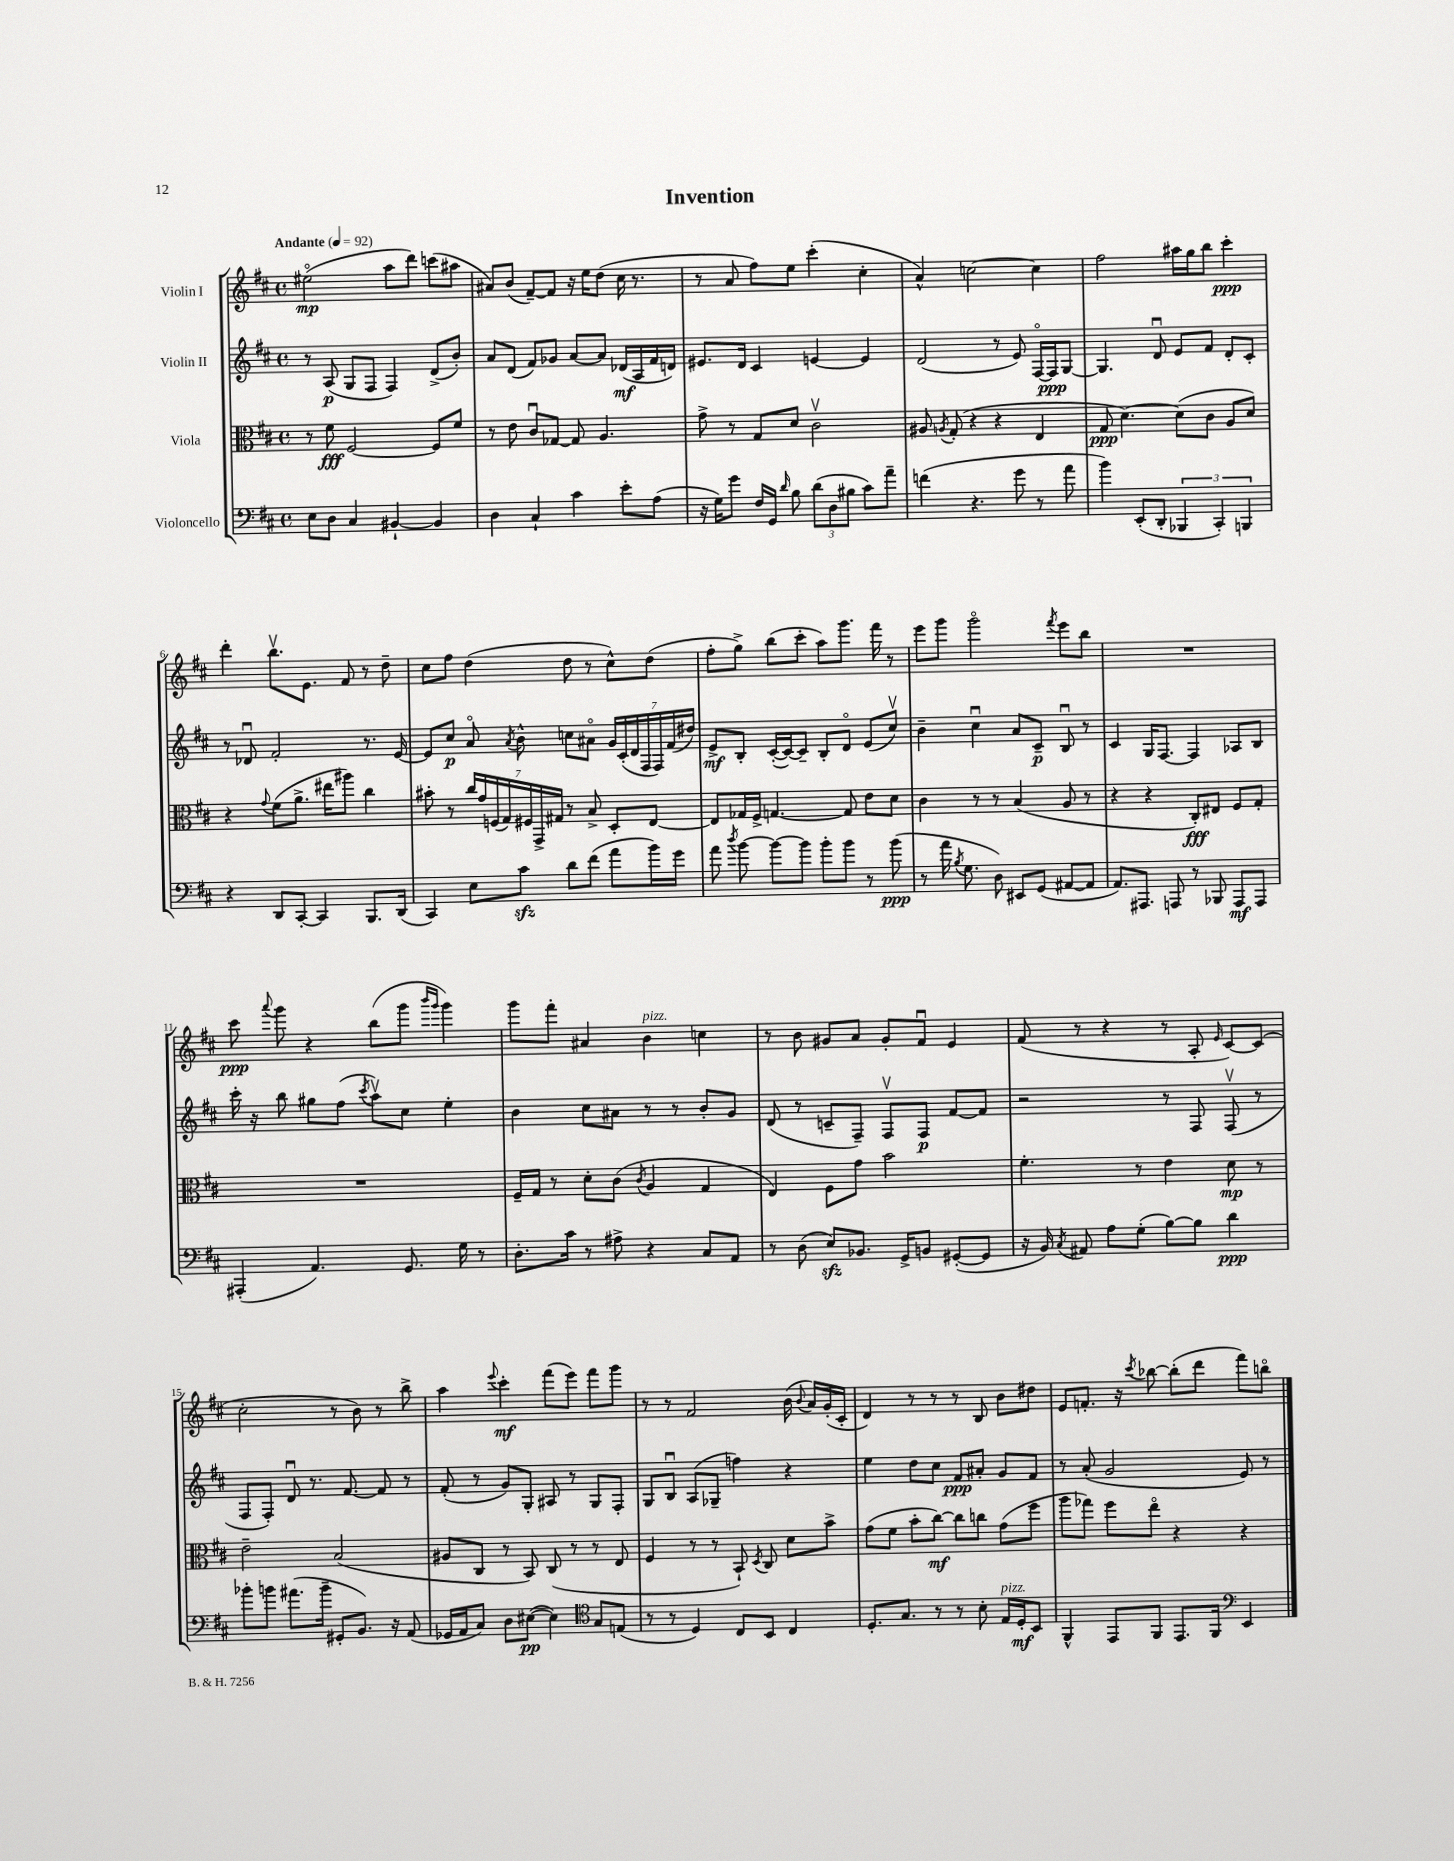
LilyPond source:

\header { title = "Invention" }
<<
\new StaffGroup <<
\new Staff = "s0" \with { instrumentName = "Violin I" } {
    \clef treble \key d \major \defaultTimeSignature \time 4/4 \tempo "Andante" 4 = 92
    \autoBeamOff eis''2\flageolet\mp( a''8[ d'''8]) c'''8[( ais''8] |
    ais'8[) b'8]( fis'8[~--) fis'8] r16 e''16[ d''8]( cis''16 r8. |
    r8 a'8 fis''8[) e''8] cis'''4-.( cis''4-. |
    a'4-^) c''2~ c''4 |
    fis''2 ais''16[ g''16 b''8] cis'''4-.\ppp |
    d'''4-. b''8.[\upbow e'8.] fis'8 r8 d''8-- |
    cis''8[ fis''8] d''4( d''8 r8 cis''8[-^) d''8]( |
    fis''8[-. g''8]->) b''8[( cis'''8]-. a''8[) g'''8.] fis'''16 r8 |
    e'''8[ g'''8] g'''2\flageolet \acciaccatura { fis'''8 } e'''8[ b''8] |
    R1 |
    cis'''8\ppp \appoggiatura { a'''8 } g'''8 r4 b''8[( g'''8] \grace { b'''16[ g'''16] } g'''4) |
    g'''8[ fis'''8]-. ais'4 b'4^\markup { \italic "pizz." } c''4 |
    r8 b'8 gis'8[ a'8] gis'8[-. fis'8]\downbow e'4 |
    fis'8( r8 r4 r8 a8-. \grace { e'16 } cis'8[~) cis'8]( |
    cis''2-. r8 b'8) r8 b''8-> |
    a''4 \appoggiatura { e'''8 } cis'''4-.\mf fis'''8[( e'''8]) fis'''8[ g'''8] |
    r8 r8 fis'2 b'16( \appoggiatura { b'8 } a'16[) g'16-.( cis'16]-. |
    d'4) r8 r8 r8 b8 b'8[ dis''8] |
    e'8[ f'8.]-. r16 \acciaccatura { cis'''8 } bes''8~ bes''8[-.( d'''8] fis'''8[) b''8]\flageolet \bar "|." |
}
\new Staff = "s1" \with { instrumentName = "Violin II" } {
    \clef treble \key d \major \defaultTimeSignature \time 4/4
    \autoBeamOff r8 a8\p( g8[ fis8] fis4) d'8[->( b'8]-.) |
    a'8[ d'8]( fis'8[) ges'8] a'8[~ a'8] des'16[\mf( a16 fis'16 d'16]) |
    eis'8.[ d'16] cis'4 e'4~ e'4 |
    d'2( r8 e'8) fis16[~\flageolet fis16\ppp g8]~ |
    g4. d'8\downbow e'8[ fis'8] d'8[-. cis'8]-. |
    r8 des'8\downbow fis'2-. r8. e'16~ |
    e'8[ cis''8]\p a'8\flageolet \acciaccatura { a'8 } b'8-^ c''8[ ais'8]\flageolet \tuplet 7/4 { g'16[ cis'16-.( d'16 fis16 fis16) fis'16( dis''16]) } |
    e'8[->\mf b8]-. cis'16[~-.( cis'16~) cis'8]-- b8[-. d'8]\flageolet e'8[( cis''8]\upbow) |
    b'4-- cis''4\downbow a'8[ cis'8]--\p b8\downbow r8 |
    cis'4 g16[ fis8.]~ fis4 aes8[ b8] |
    cis'''16-. r16 b''8 gis''8[ fis''8]( \acciaccatura { cis'''8 } a''8[\upbow) cis''8] e''4-. |
    b'4 cis''8[ ais'8] r8 r8 b'8[-. g'8] |
    d'8( r8 c'8[-- fis8]--) fis8[\upbow fis8]\p fis'8[~ fis'8] |
    r2 r8 fis8 fis8\upbow( r8 |
    fis8[ fis8]-.) d'8\downbow r8. fis'8.~ fis'8 r8 |
    fis'8-.( r8 g'8[) g8]-. ais8 r8 g8[ fis8]-. |
    g8[ b8]\downbow a8[( ges8]-- f''4) r4 |
    e''4 d''8[ cis''8] fis'8[\ppp ais'8]-. g'8[ fis'8] |
    r8 a'8-.( g'2 e'8) r8 \bar "|." |
}
\new Staff = "s2" \with { instrumentName = "Viola" } {
    \clef alto \key d \major \defaultTimeSignature \time 4/4
    \autoBeamOff r8 fis'8\fff fis2~ fis8[ fis'8] |
    r8 e'8 cis'8[\downbow ges8]~ ges8 a4. |
    g'8-> r8 g8[ d'8] cis'2\upbow |
    ais8 \acciaccatura { a8 } g8-.( r4 r4 e4 |
    g8\ppp d'4.~) d'8[( cis'8] a8[ d'8]) |
    r4 \appoggiatura { g'8 } fis'8[( a'8.]-> eis''16[ ais''8]) cis''4 |
    bis'8-. r8 \tuplet 7/4 { cis''16[ g'16 f16( g16) fis16 g,16-> gis16] } r8 b8-> d8[-. e8]~ |
    e8[ ges16 fis16]-> g4.~ g8 e'8[ d'8] |
    cis'4 r8 r8 b4( a8 r8 |
    r4 r4 cis8[-.\fff) eis8] fis8[ g8]-. |
    R1 |
    fis16[-- g16] r8 d'8[-. cis'8]( \acciaccatura { cis'8 } a4 g4 |
    e4) fis8[ g'8] b'2 |
    fis'4.-. r8 e'4 d'8\mp r8 |
    e'2-- b2( |
    ais8[ cis8] r8 b,8) cis8( r8 r8 e8 |
    fis4 r8 r8 b,8-!) \acciaccatura { d8 } cis8 d'8[ b'8]-> |
    g'8[( fis'8] b'8[-. cis''8]~\mf) cis''8[ c''8] g'8[( fis''8] |
    a''8[ ges''8]) fis''8[ e''8]\flageolet r4 r4 \bar "|." |
}
\new Staff = "s3" \with { instrumentName = "Violoncello" } {
    \clef bass \key d \major \defaultTimeSignature \time 4/4
    \autoBeamOff e8[ d8] cis4 bis,4~-! bis,4 |
    d4 cis4-! cis'4 e'8[-. a8]( |
    r16 g16[) g'8] fis16[ g,16] \grace { d'16 } b8 \tuplet 3/2 { d'8[( d8 bis8] } cis'8[) a'8]-- |
    f'4( r4. g'8 r8 a'8 |
    b'4) e,8[-.( d,8]-. \tuplet 3/2 { bes,,4 cis,4-.) b,,4 } |
    r4 d,8[ cis,8]~-. cis,4 b,,8.[ d,16]( |
    cis,4) e8[ cis'8]\sfz d'8[ fis'8]( a'8[ b'16) g'16] |
    a'8 \acciaccatura { d''8 } b'8~ b'8[~ b'8] b'8[-. b'8] r8 b'8\ppp( |
    r8 a'16 \acciaccatura { b8 } g8. d8) eis,8[ g,8]( ais,8[~ ais,8] |
    a,8.[) ais,,8.] a,,8 r8 bes,,8 a,,8[\mf a,,8] |
    ais,,4-.( a,4.) g,8. g16 r8 |
    d8.[-. cis'16] r8 ais8-> r4 cis8[ a,8] |
    r8 d8( e8[\sfz) bes,8.] g,16[-> b,8] gis,8[~-.( gis,8] |
    r16 b,16) \acciaccatura { cis8 } ais,8 a8[ g8]-.( b8[~) b8] d'4\ppp |
    bes'8[-. b'8] ais'8.[( b'16]-- gis,8[-. b,8.]) r16 a,8( |
    ges,16[ a,16 cis8]) d8[ eis8]~\pp( eis4) \clef tenor g8[ e8]( |
    r8 r8 d4) cis8[ b,8] cis4 |
    d8.[-. g8.] r8 r8 b8-. e16[^\markup { \italic "pizz." } d16-.\mf b,8] |
    fis,4-^ e,8[ fis,8] e,8.[ fis,16] \clef bass e,4 \bar "|." |
}
>>
>>
